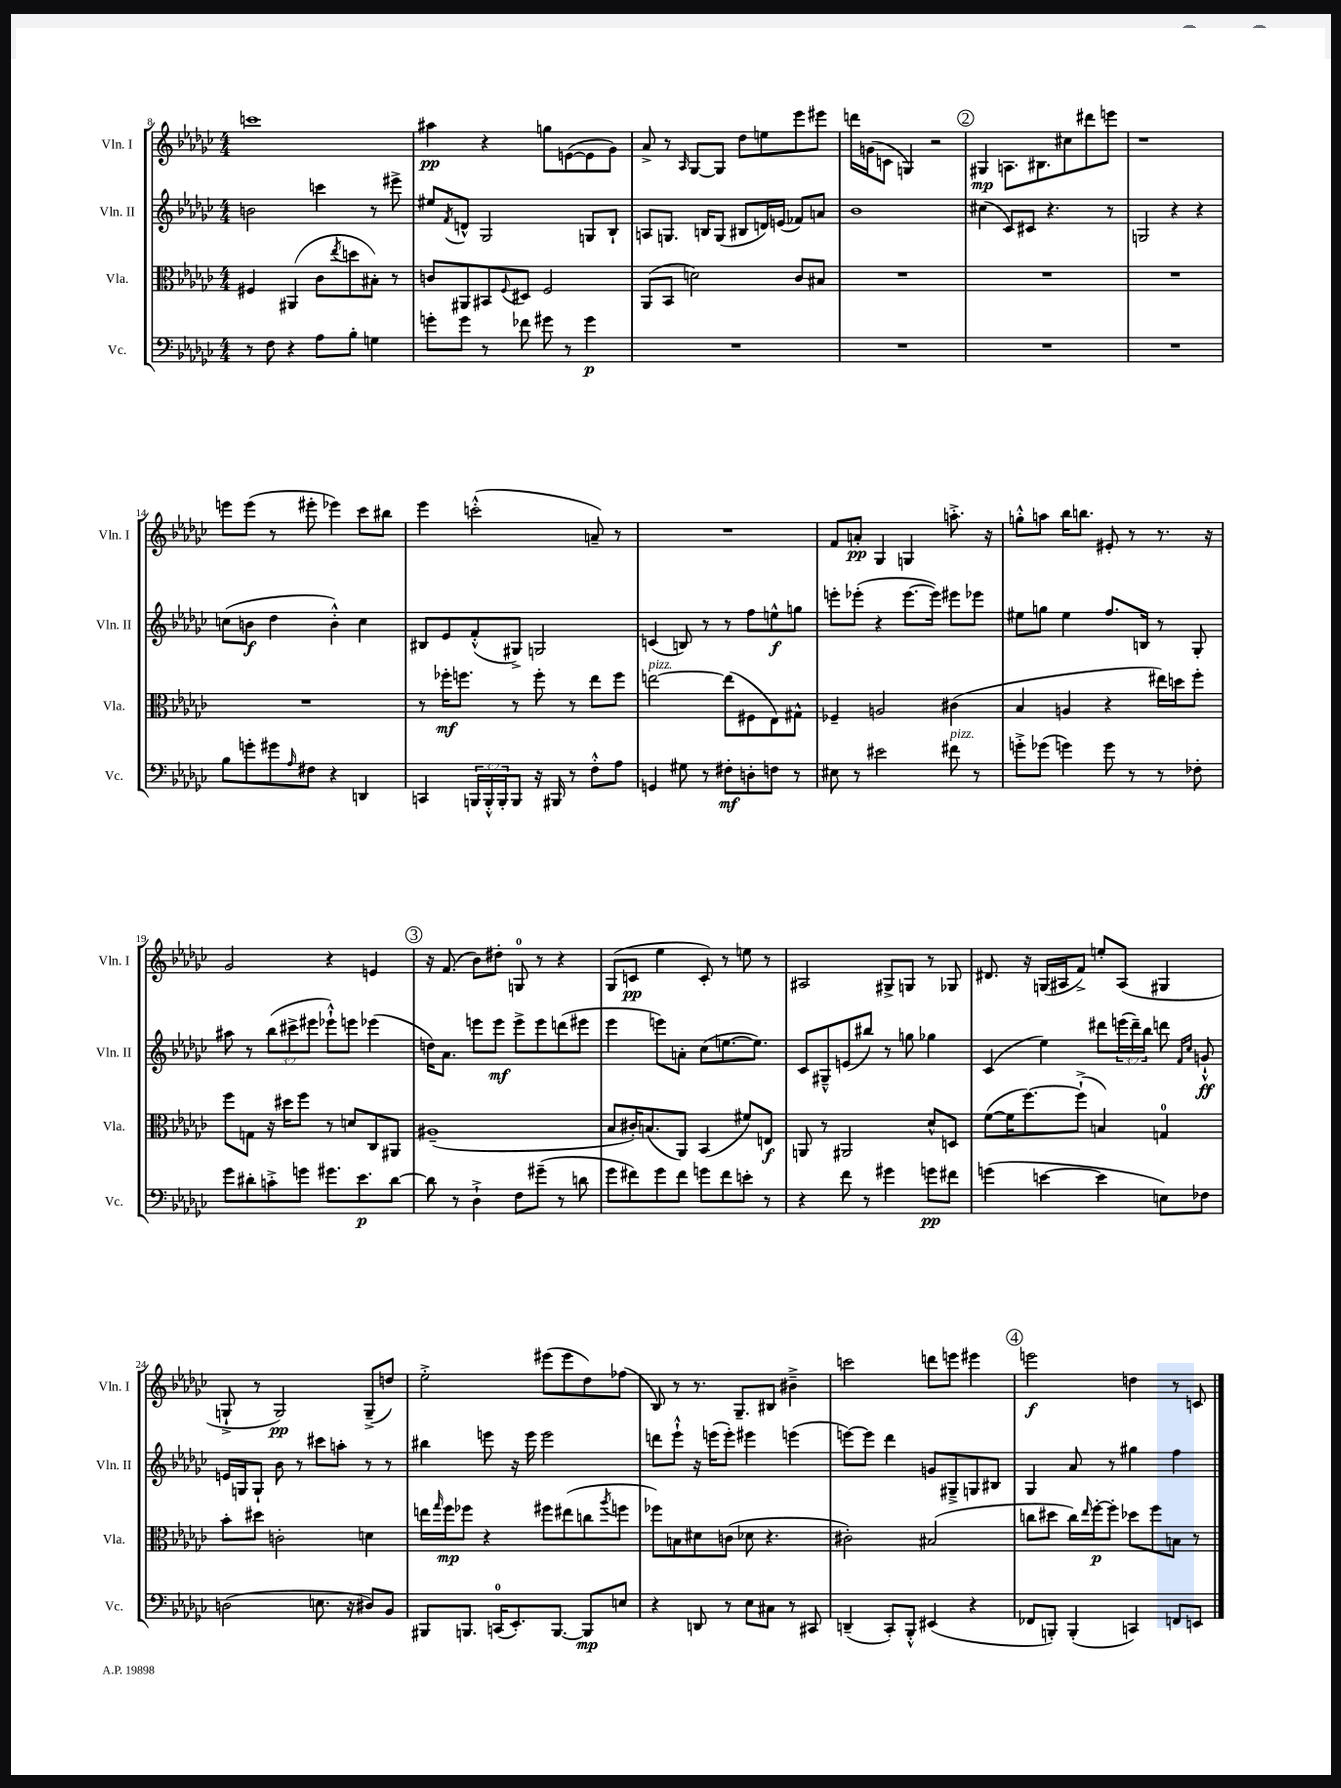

**kern	**kern	**kern	**kern
*staff4	*staff3	*staff2	*staff1
*clefF4	*clefC3	*clefG2	*clefG2
*k[b-e-a-d-g-c-]	*k[b-e-a-d-g-c-]	*k[b-e-a-d-g-c-]	*k[b-e-a-d-g-c-]
*M4/4	*M4/4	*M4/4	*M4/4
8r	4F#	2b	1ccc
8F	.	.	.
4r	(4AA#	.	.
8A-	8c-	4ccc	.
.	8qee-	.	.
8B-'	8dd	.	.
4G	8B#')	8r	.
.	8r	8eee#^	.
=	=	=	=
8g'	8c	8ee#	4aa#
.	.	8qf	.
8g	8AA#	8d^^	.
8r	8BB#	2G-	4r
.	8qqF	.	.
8f-	8D#	.	.
8g#	2F	.	8gg
8r	.	.	([8e
4g#	.	8G	8e]
.	.	8B-`	8g-)
=	=	=	=
1r	(8AA-	8A	8a-^
.	8BB-	8.G	8r
.	.	.	16qqA-
.	2d)	.	[8G-
.	.	16B	.
.	.	(8G	8G-]
.	.	8B#	8dd-
.	.	16d)	8ee
.	.	(16e	.
.	8c-	8f-)	8eee-
.	8B#	8a	8eee#
=	=	=	=
1r	1r	1b-	16ddd
.	.	.	(16g
.	.	.	8c
.	.	.	4G)
.	.	.	2r
=	=	=	=
1r	1r	(4cc#	4G#
.	.	8c-)	8.A
.	.	8c#	.
.	.	.	8.B#
.	.	4.r	.
.	.	.	8cc#
.	.	.	8ddd#
.	.	8r	8eee
=	=	=	=
1r	1r	2G	1r
.	.	4r	.
.	.	4r	.
=	=	=	=
8B-	1r	(8cc	8eee
8g'	.	8b	(8eee
8g#	.	4dd-	8r
16qqA-	.	.	.
8F#	.	.	8eee#'
4r	.	4b'^^)	4eee-)
4DD	.	4cc	8ccc-
.	.	.	8bb#
=	=	=	=
4CC	8r	8B#	4eee-
.	16ff-'	8e-	.
.	8.ff	.	.
24BBB	.	(8f'^^	(2ccc'^^
24BBB'^^	.	.	.
24BBB'	.	.	.
8BBB	8r	8G#^)	.
16r	8ff'	2G	.
16BBB#	.	.	.
8r	8r	.	.
8F'^^	8ee-	.	8a~)
8A-	8ff	.	8r
=	=	=	=
4GG	[2ee	(4c	1r
8G#	.	8B)	.
8r	.	8r	.
8F#'	(8ee]	8r	.
8D'	8F#	8ff	.
8F	8E-)	8ee^^	.
8r	8G#^^	8gg	.
=	=	=	=
8E#	4F-~	8eee'	8f
8r	.	(8eee-'	8a'
2e#	2A	4r	4G-
.	.	[8.eee-	4G
.	.	16eee-])	.
8f#	(4c#	8eee#	8.aa'^
8r	.	8eee-	.
.	.	.	16r
=	=	=	=
8g'^	4B-	8ee#	8gg'^^
(8g-	.	8gg	8aa
4g)	4A	4ee#	16bb-
.	.	.	8.bb
8g	4r	8.ff	8e#'
8r	.	.	8r
.	.	16B	.
8r	16ee#)	8r	8.r
.	16dd	.	.
8F-'	8ff'	8G-'	.
.	.	.	16r
=	=	=	=
8g-	8ff	8aa#	2g-
8d#'	8G	8r	.
8c'^	16r	(12bb-	.
.	16dd#	.	.
.	.	12ccc#^	.
8g	8ff	.	.
.	.	12eee#	.
8.g#	8r	8eee-`^^)	4r
.	8d	8eee	.
8.e-	.	.	.
.	8C-	(4eee-	4e
[8d#	8AA#	.	.
=	=	=	=
8d#]	(1A#~	16dd)	16r
.	.	8.a-	(8.f
8r	.	.	.
4D-`^	.	8eee	8b-)
.	.	8eee	8dd#'
8F	.	8eee^	8G
(8g#~	.	8eee	8r
8r	.	(8ddd	4r
8d	.	8eee#	.
=	=	=	=
8g-	8B-	4eee-	(8G-
8f#)	16c#')	.	8c
.	(8.B	.	.
8g-	.	8eee)	4ee-
8f#	8AA-)	8a'	.
8g	(4BB-	(8cc-	8c')
8f#	.	[8.ee	8r
8e'	8f#)	.	8ee
.	.	8.ee])	.
8r	8E	.	8r
=	=	=	=
4r	8AA	8c-	2A#
.	8r	8G#~^^	.
8f	2AA#	(8e	.
8r	.	8bb#)	.
4g#	.	8r	8G#^
.	.	8gg	8G
8g	8d-^^	4gg-	8r
8f#	8D	.	8G-
=	=	=	=
(4g	([8f	(4c-	8.d#
.	16f]	.	.
.	[8.ff)	.	16r
[4e	.	4ee-)	(16G
.	.	.	16A#
.	(8ff`^]	.	8f^)
4e]	4B)	8ddd#	8ee'
.	.	(24eee	(8A#
.	.	24ddd#~)	.
.	.	24bb-	.
8E)	4G	8ddd	4G#
.	.	16qqf	.
.	.	16qqcc-	.
8F-	.	8g`^^	.
=	=	=	=
(2D	8b-'	16e	8G`^
.	.	16G	.
.	8dd#	8G`	8r
.	2c'	8b-	2G)
.	.	8r	.
8.E	.	8ccc#	.
.	.	8aa'	.
16r	.	.	.
8D#)	4d	8r	(8G~^
8BB-	.	8r	8dd)
=	=	=	=
8BBB#	16ee	4bb#	2ee-'^
.	16qqgg-	.	.
.	16ff	.	.
8.BBB	8ff-	.	.
.	4r	8eee	.
(16CC	.	.	.
8.EE-')	.	16r	.
.	.	16eee	.
.	8ff#	2eee	(8eee#
[8.BBB	.	.	.
.	(8ee#	.	8eee#
8BBB]	8cc	.	8dd-)
.	8qaa-	.	.
8E	8ff	.	(8ff-
=	=	=	=
4r	8ff-)	8ddd	8B-)
.	8B	8eee-`^^	8r
8DD	8d#	16r	8.r
.	.	(16eee	.
8r	(8c	8eee')	.
.	.	.	8.G-~
8E-	8d-	4eee#	.
8C#	4.r	.	8B#
8r	.	(4eee	4b#~^
8CC#	.	.	.
=	=	=	=
(4DD~	2c#')	[8eee)	2ccc
.	.	8eee]	.
8CC-')	.	4ddd-	.
8BBB-'^^	.	.	.
(4EE#	(2B#	8g	8ddd
.	.	8G#~^	8eee
4r	.	8G	4eee#
.	.	8B#	.
=	=	=	=
8FF-	8cc	4G-	2eee
8BBB')	8dd#	.	.
(4BBB'	16cc)	8a-	.
.	16qqee-	.	.
.	[16ff'	.	.
.	8ff']	8r	.
4CC)	8dd-	4gg#	4dd
.	8ff	.	.
8FF	8B	4ff	8r
8EE	8r	.	8c
==	==	==	==
*-	*-	*-	*-
